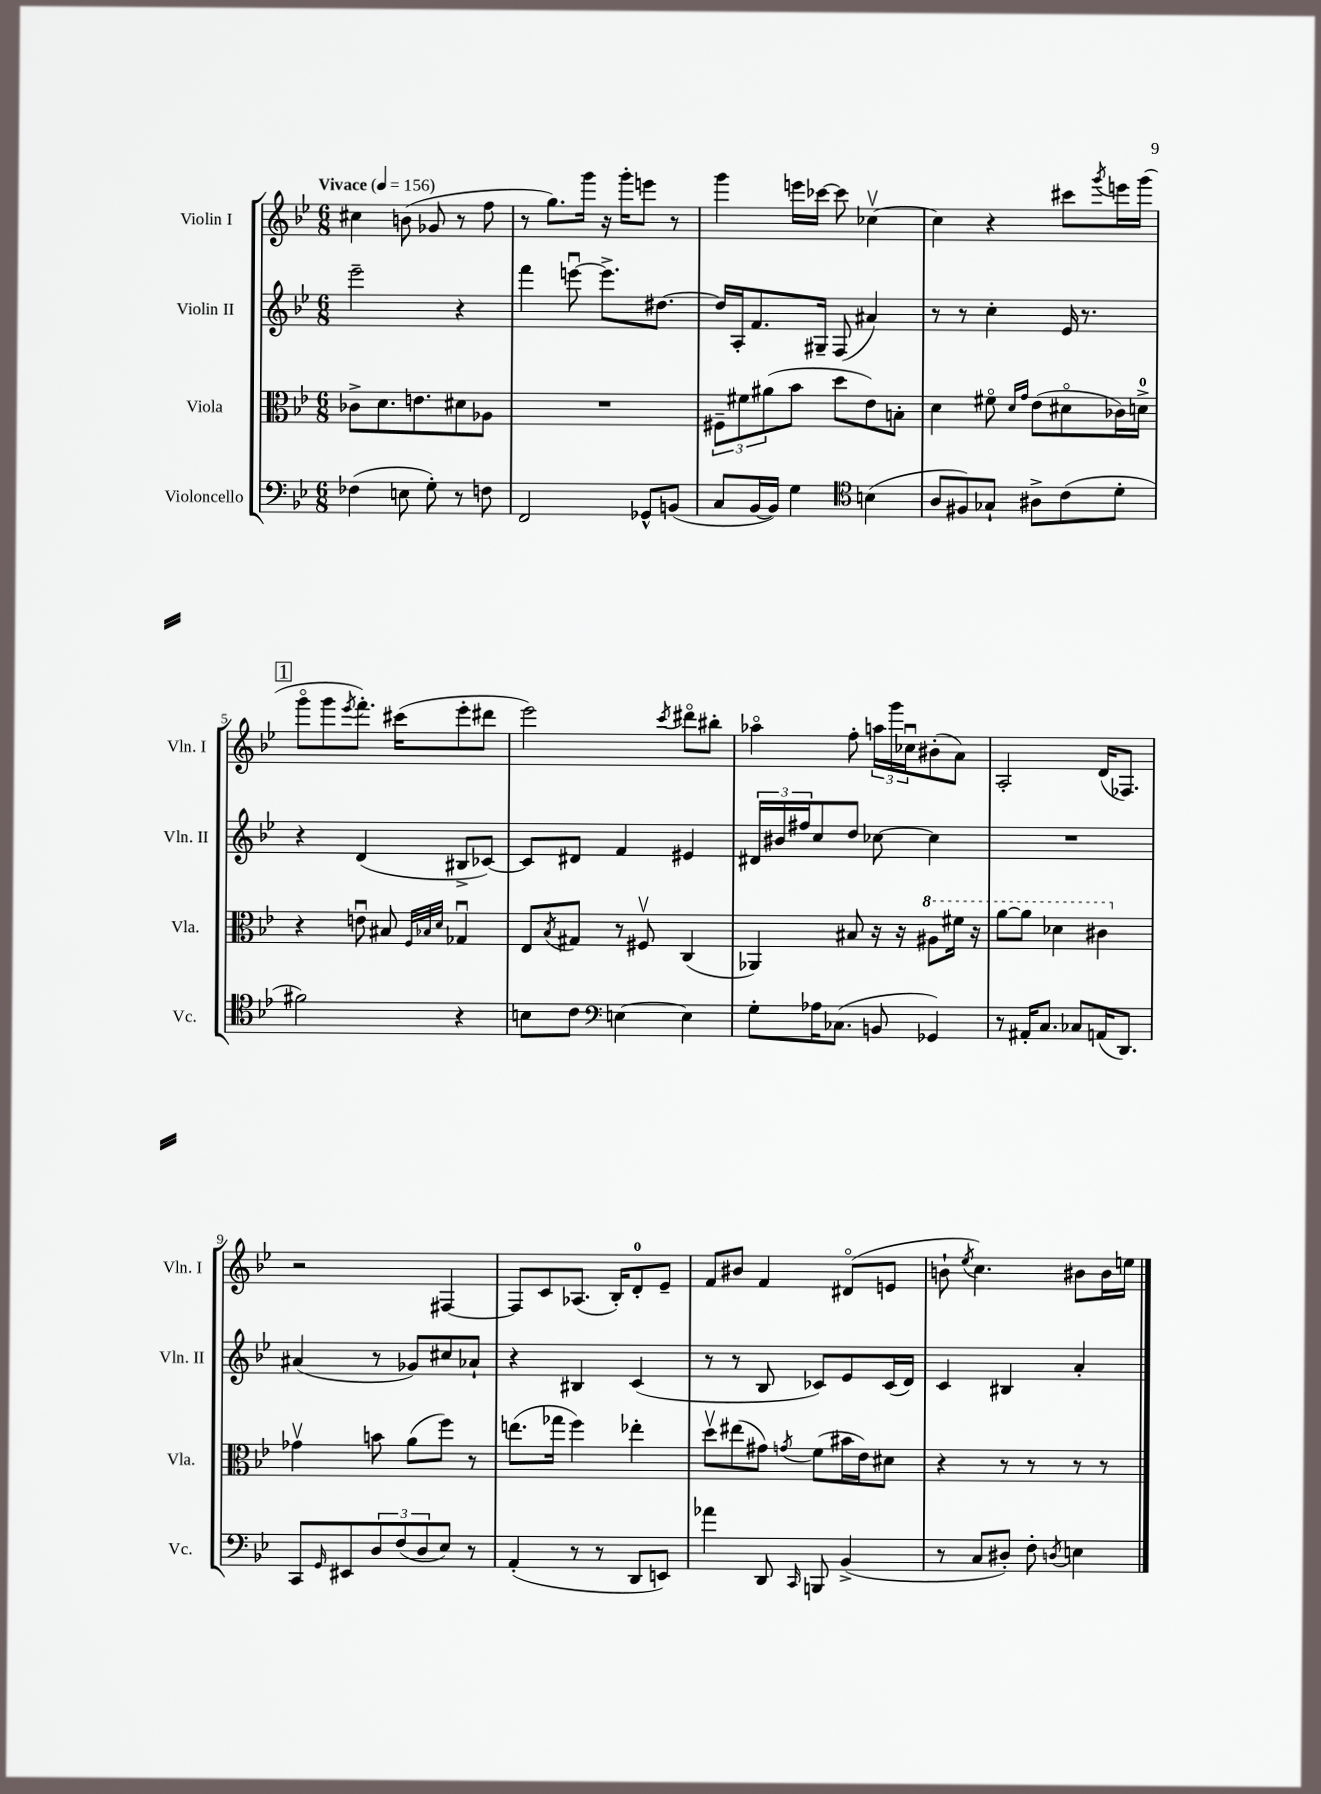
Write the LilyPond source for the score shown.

<<
\new StaffGroup <<
\new Staff = "s0" \with { instrumentName = "Violin I" shortInstrumentName = "Vln. I" } {
    \clef treble \key bes \major \numericTimeSignature \time 6/8 \tempo "Vivace" 4 = 156
    cis''4 b'8( ges'8 r8 f''8 |
    r8 g''8.) g'''16 r16 g'''16-. e'''8 r8 |
    g'''4 e'''16 ces'''16~ ces'''8 ces''4~\upbow |
    ces''4 r4 cis'''8 \acciaccatura { g'''8 } e'''16 g'''16( |
    \mark \markup { \box "1" } g'''8\flageolet g'''8 \acciaccatura { ees'''8 } f'''8.-.) cis'''16( ees'''8-. dis'''8 |
    ees'''2) \acciaccatura { c'''8 } dis'''8\flageolet bis''8-. |
    aes''4\flageolet f''8-. \tuplet 3/2 { a''16 g'''16 ces''16\downbow } bis'8-.( a'8) |
    a2-. d'16( fes8.) |
    r2 fis4~ |
    fis8 c'8 aes8.( bes16-.) d'8-0-. ees'8-- |
    f'8 bis'8 f'4 dis'8\flageolet( e'8 |
    b'8-! \acciaccatura { ees''8 } c''4.) bis'8 bis'16 e''16 \bar "|." |
}
\new Staff = "s1" \with { instrumentName = "Violin II" shortInstrumentName = "Vln. II" } {
    \clef treble \key bes \major \numericTimeSignature \time 6/8
    ees'''2-- r4 |
    f'''4 e'''8~\downbow e'''8.-> dis''8.~ |
    dis''16 a16-. f'8. gis16-- f8( ais'4) |
    r8 r8 c''4-. ees'16 r8. |
    \mark \markup { \box "1" } r4 d'4( bis8-> ces'8~) |
    ces'8 dis'8 f'4 eis'4 |
    \tuplet 3/2 { dis'16 bis'16 fis''16 } c''8 d''8 ces''8~ ces''4 |
    R2. |
    ais'4( r8 ges'8) cis''8 aes'8-! |
    r4 bis4 c'4( |
    r8 r8 bes8 ces'8) ees'8 ces'16( d'16) |
    c'4 bis4 a'4-. \bar "|." |
}
\new Staff = "s2" \with { instrumentName = "Viola" shortInstrumentName = "Vla." } {
    \clef alto \key bes \major \numericTimeSignature \time 6/8
    ces'8-> d'8. e'8. dis'8 aes8 |
    R2. |
    \tuplet 3/2 { fis8-- fis'8 ais'8( } bes'8 d''8 ees'8) b8-. |
    d'4 fis'8\flageolet \grace { d'16 g'16 } ees'8( dis'8\flageolet ces'16) d'16-0-> |
    \mark \markup { \box "1" } r4 e'8\downbow bis8 \grace { f32 bes32 d'32 } ges4\downbow |
    ees8 \acciaccatura { bes8 } gis8 r8 fis8\upbow c4( |
    aes,4) bis8 r16 r16 \ottava #1 ais'8 fis''16 r16 |
    a''8~ a''8 des''4 cis''4 \ottava #0 |
    ges'4\upbow b'8 a'8( f''8) r8 |
    e''8.( ges''16 f''4) ees''4-. |
    d''8\upbow eis''8( gis'8) \acciaccatura { g'8 } f'8( bis'16 ees'16) dis'8 |
    r4 r8 r8 r8 r8 \bar "|." |
}
\new Staff = "s3" \with { instrumentName = "Violoncello" shortInstrumentName = "Vc." } {
    \clef bass \key bes \major \numericTimeSignature \time 6/8
    fes4( e8 g8-.) r8 f8 |
    f,2 ges,8-^ b,8( |
    c8 bes,16~ bes,16) g4 \clef tenor b4( |
    a8 fis8) ges8-! ais8-> c'8( d'8-. |
    \mark \markup { \box "1" } fis'2) r4 |
    b8 c'8 \clef bass e4~ e4 |
    g8-. aes16 ces8.( b,8 ges,4) |
    r8 ais,16-. c8. ces8 a,16( d,8.) |
    c,8 \grace { g,16 } eis,8 \tuplet 3/2 { d8 f8( d8 } ees8) r8 |
    a,4-.( r8 r8 d,8 e,8) |
    aes'4 d,8 \grace { c,16 } b,,8 bes,4->( |
    r8 c8 dis8-.) f8-. \acciaccatura { d8 } e4 \bar "|." |
}
>>
>>
